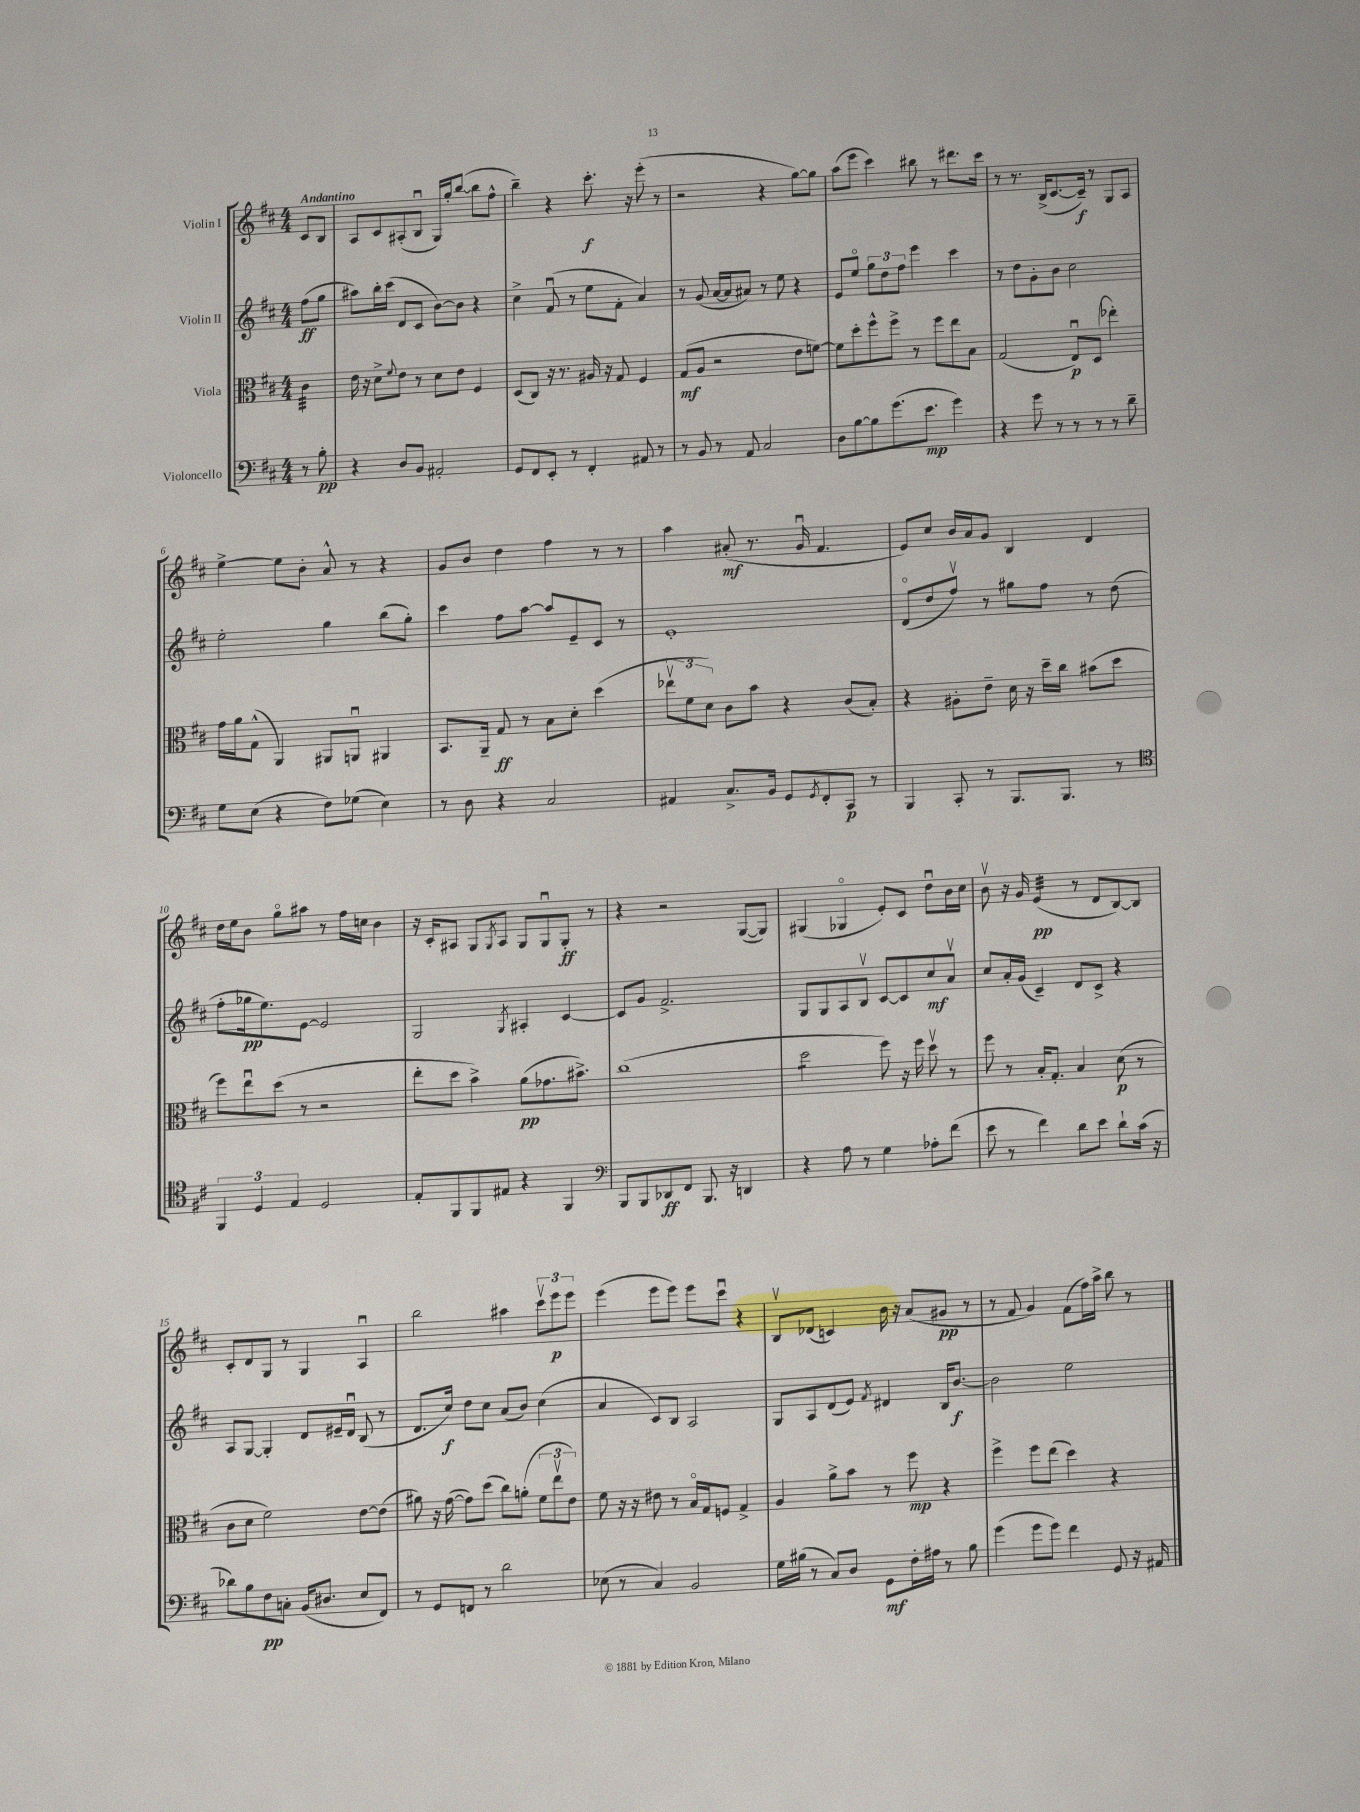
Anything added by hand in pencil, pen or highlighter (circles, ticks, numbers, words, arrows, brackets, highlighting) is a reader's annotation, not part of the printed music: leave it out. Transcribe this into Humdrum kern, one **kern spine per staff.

**kern	**kern	**kern	**kern
*staff4	*staff3	*staff2	*staff1
*clefF4	*clefC3	*clefG2	*clefG2
*k[f#c#]	*k[f#c#]	*k[f#c#]	*k[f#c#]
*M4/4	*M4/4	*M4/4	*M4/4
8r	4c#	(8ff#	8c#
8B'	.	8gg	8B
=	=	=	=
4r	16e	8aa#)	8A
.	16r	.	.
.	8d^	16bb'	8c#
.	.	(16ccc#	.
.	8qqf#	.	.
8D	8e	8d	(8A#'
8BB	8r	8c#	8Bu
2AA#'	8d	[8b)	16G)
.	.	.	16gg'
.	8e	8b]	([8bb
.	4F#	4r	8bb]
.	.	.	8ff#^^
=	=	=	=
8GG	(8D	4cc#^	4bb~)
8FF#	8C#)	.	.
8EE'	16r	(8f#u	4r
.	8.r	.	.
8r	.	8r	.
4FF#'	16A#	8ee	8.ccc#'
.	16r	.	.
.	8G	8f#'	.
.	.	.	16r
8AA#	4F#	4a)	(8eee'
8r	.	.	8r
=	=	=	=
8r	(8G	8r	2r
8BB	8A	(8g	.
8r	2r	[16a	.
.	.	16a]	.
8AA	.	8a#)	.
2C#	.	8r	4r
.	.	8ee	.
.	8e	4r	[8gg)
.	[8f)	.	8gg]
=	=	=	=
8D	8f]	8e	(8aa
[8B	8dd'	8eeo	8eee
8B]	8ff#^^	12gg	4ccc#)
.	.	12dd	.
(8.g	8ff#^	.	.
.	.	12ff#	.
.	8r	4eee	8bb#
8.e	.	.	.
.	8ff#	.	8r
4g)	8ee	4ccc#	8.ddd#
.	8B	.	.
.	.	.	16ccc#
=	=	=	=
4r	(2G	8r	8r
.	.	8dd	8.r
8g	.	8g'	.
.	.	.	(16B^
8r	.	8b	[8.c#
8r	8Eu)	2cc#	.
.	.	.	16c#~])
8r	(8D	.	8r
8r	4ee-')	.	8G
8d~	.	.	8A
=	=	=	=
8G	16g	2ee'	[4ee^
.	16a	.	.
(8E	(8G^^	.	.
4r	4AA)	.	8ee]
.	.	.	8b'
8F#)	8AA#	4gg	8a^^
(8G-	8AAu	.	8r
4E)	4AA#	(8bb	4r
.	.	8gg')	.
=	=	=	=
8r	8.BB	4ccc#	8g
8D	.	.	8b
.	16AA~	.	.
4r	8G	8ff#	4dd
.	8r	[8aa	.
2C#	8B	8aa]	4ff#
.	8d'	8e~	.
.	(4dd	8c#	8r
.	.	8r	8r
=	=	=	=
4AA#	12ee-v	1e'	4aa
.	12f#	.	.
.	12d)	.	.
8.C#^	8c#	.	(8a#'
.	8b	.	8.r
16BB	.	.	.
8GG	4r	.	.
.	.	.	16gu
8qGG	.	.	.
8FF#'	.	.	4.f#
8CC#	(8c#	.	.
8r	8B')	.	.
=	=	=	=
4BBB	4r	(8do	8e)
.	.	8dd	8cc#
8CC#'	8A#'	8ff#v)	16b
.	.	.	16a
8r	8e~	8r	8g
8.BBB	16d	8gg#	4B
.	16r	.	.
.	16dd~	8ff#	.
8.BBB	16cc#	.	.
.	(8b#	8r	4d
8r	8dd	(8dd	.
=	=	=	=
*clefC4	*	*	*
6FF#	8ff#)	8ff#'	16dd
.	.	.	16ee
.	8eeu	16gg-	8b
6D	.	.	.
.	.	8.ee)	.
.	(8dd	.	8ggo
6E	.	.	.
.	8r	[8e	8aa#
2D	2r	2e]	8r
.	.	.	16ff#
.	.	.	16cc
.	.	.	4b
=	=	=	=
8E'	8ee'	2G	16r
.	.	.	16c#'
8FF#	8dd	.	8A#
8FF#	4b^)	.	8G
.	.	.	8qG
8E#	.	.	8A#
.	.	8qG	.
4r	(8a	4A#'	8G
.	8.g-	.	8Gu
4FF#	.	[4c#	8G'
.	8.b#^)	.	.
.	.	.	8r
=	=	=	=
*clefF4	*	*	*
8BBB	(1cc#	8c#]	4r
8BBB	.	8g	.
8DD-	.	2.f#^	2r
8FF#	.	.	.
8.BBB	.	.	.
16r	.	.	.
4DD	.	.	([8G
.	.	.	8G])
=	=	=	=
4r	2dd	8G	(4G#
.	.	8G	.
8A	.	8A	4G-o
8r	.	8Bv	.
4G	8ff#)	[8c#	8e')
.	16r	8c#]	8c#
.	16ff#	.	.
8A-'	8ddv	8cc#	8ddu
(8f#	8r	8av	16b
.	.	.	16cc#
=	=	=	=
8e	8ff#	8cc#	8bv
8r	8r	16a'	16r
.	.	(16g	16g
4f#)	16B'	4c#~)	(4e
.	8.G'	.	.
8d	4B	8d	8r
8e	.	8c#^	8d
8d`	(8d	4r	[8B)
(16c#	8r	.	8B]
16r	.	.	.
=	=	=	=
8d-)	8c#	8A	8c#'
8B	8d	[8G	8d
8F#	2f#)	4G']	8G
8C'	.	.	8r
(16BB	.	8d	4G
8.D#	.	.	.
.	.	16e#~	.
.	.	16du	.
8E	[8e	(8B	4Au
8FF#)	(8e]	8r	.
=	=	=	=
8r	8a#)	8.d	2bb
8GG	16r	.	.
.	([16g	16cc#)	.
8FF	8g])	8dd	.
8r	(8dd	8cc#	.
2d	8cc#)	(8a	4aa#
.	(8a'	8b)	.
.	12f#	(4cc#	12ccc#v
.	12eev	.	12eee
.	12e)	.	12eee
=	=	=	=
(8E-	8f#	4a	(4eee
8r	16r	.	.
.	16r	.	.
4C#)	8e#	8c#)	8eee
.	8r	8B	8eee)
2BB	16Bo	2A	8eee
.	16G	.	.
.	8F	.	8ccc#u
.	4G^	.	4r
=	=	=	=
16G	4A	8G	8Bv
(16B#	.	.	.
8r	.	8A	(8d-
8C#)	8a^	(8d	4c)
8D	8b	8e)	.
.	.	8qf#	.
8GG	8r	4d#	16b
.	.	.	16r
16F#'	8ff#	.	(8a
16A#	.	.	.
8r	4r	16B	8g#
.	.	[8.b	.
8B#	.	.	8r
=	=	=	=
(4g	4ff#^	2b]	8r
.	.	.	8f#
8g	8ff#	.	4g)
8g)	(8ee	.	.
4f#	4dd)	2ee	(8f#
.	.	.	16ff#)
.	.	.	16aa^
8GG	4r	.	8bb
16r	.	.	8r
16AA#	.	.	.
==	==	==	==
*-	*-	*-	*-
